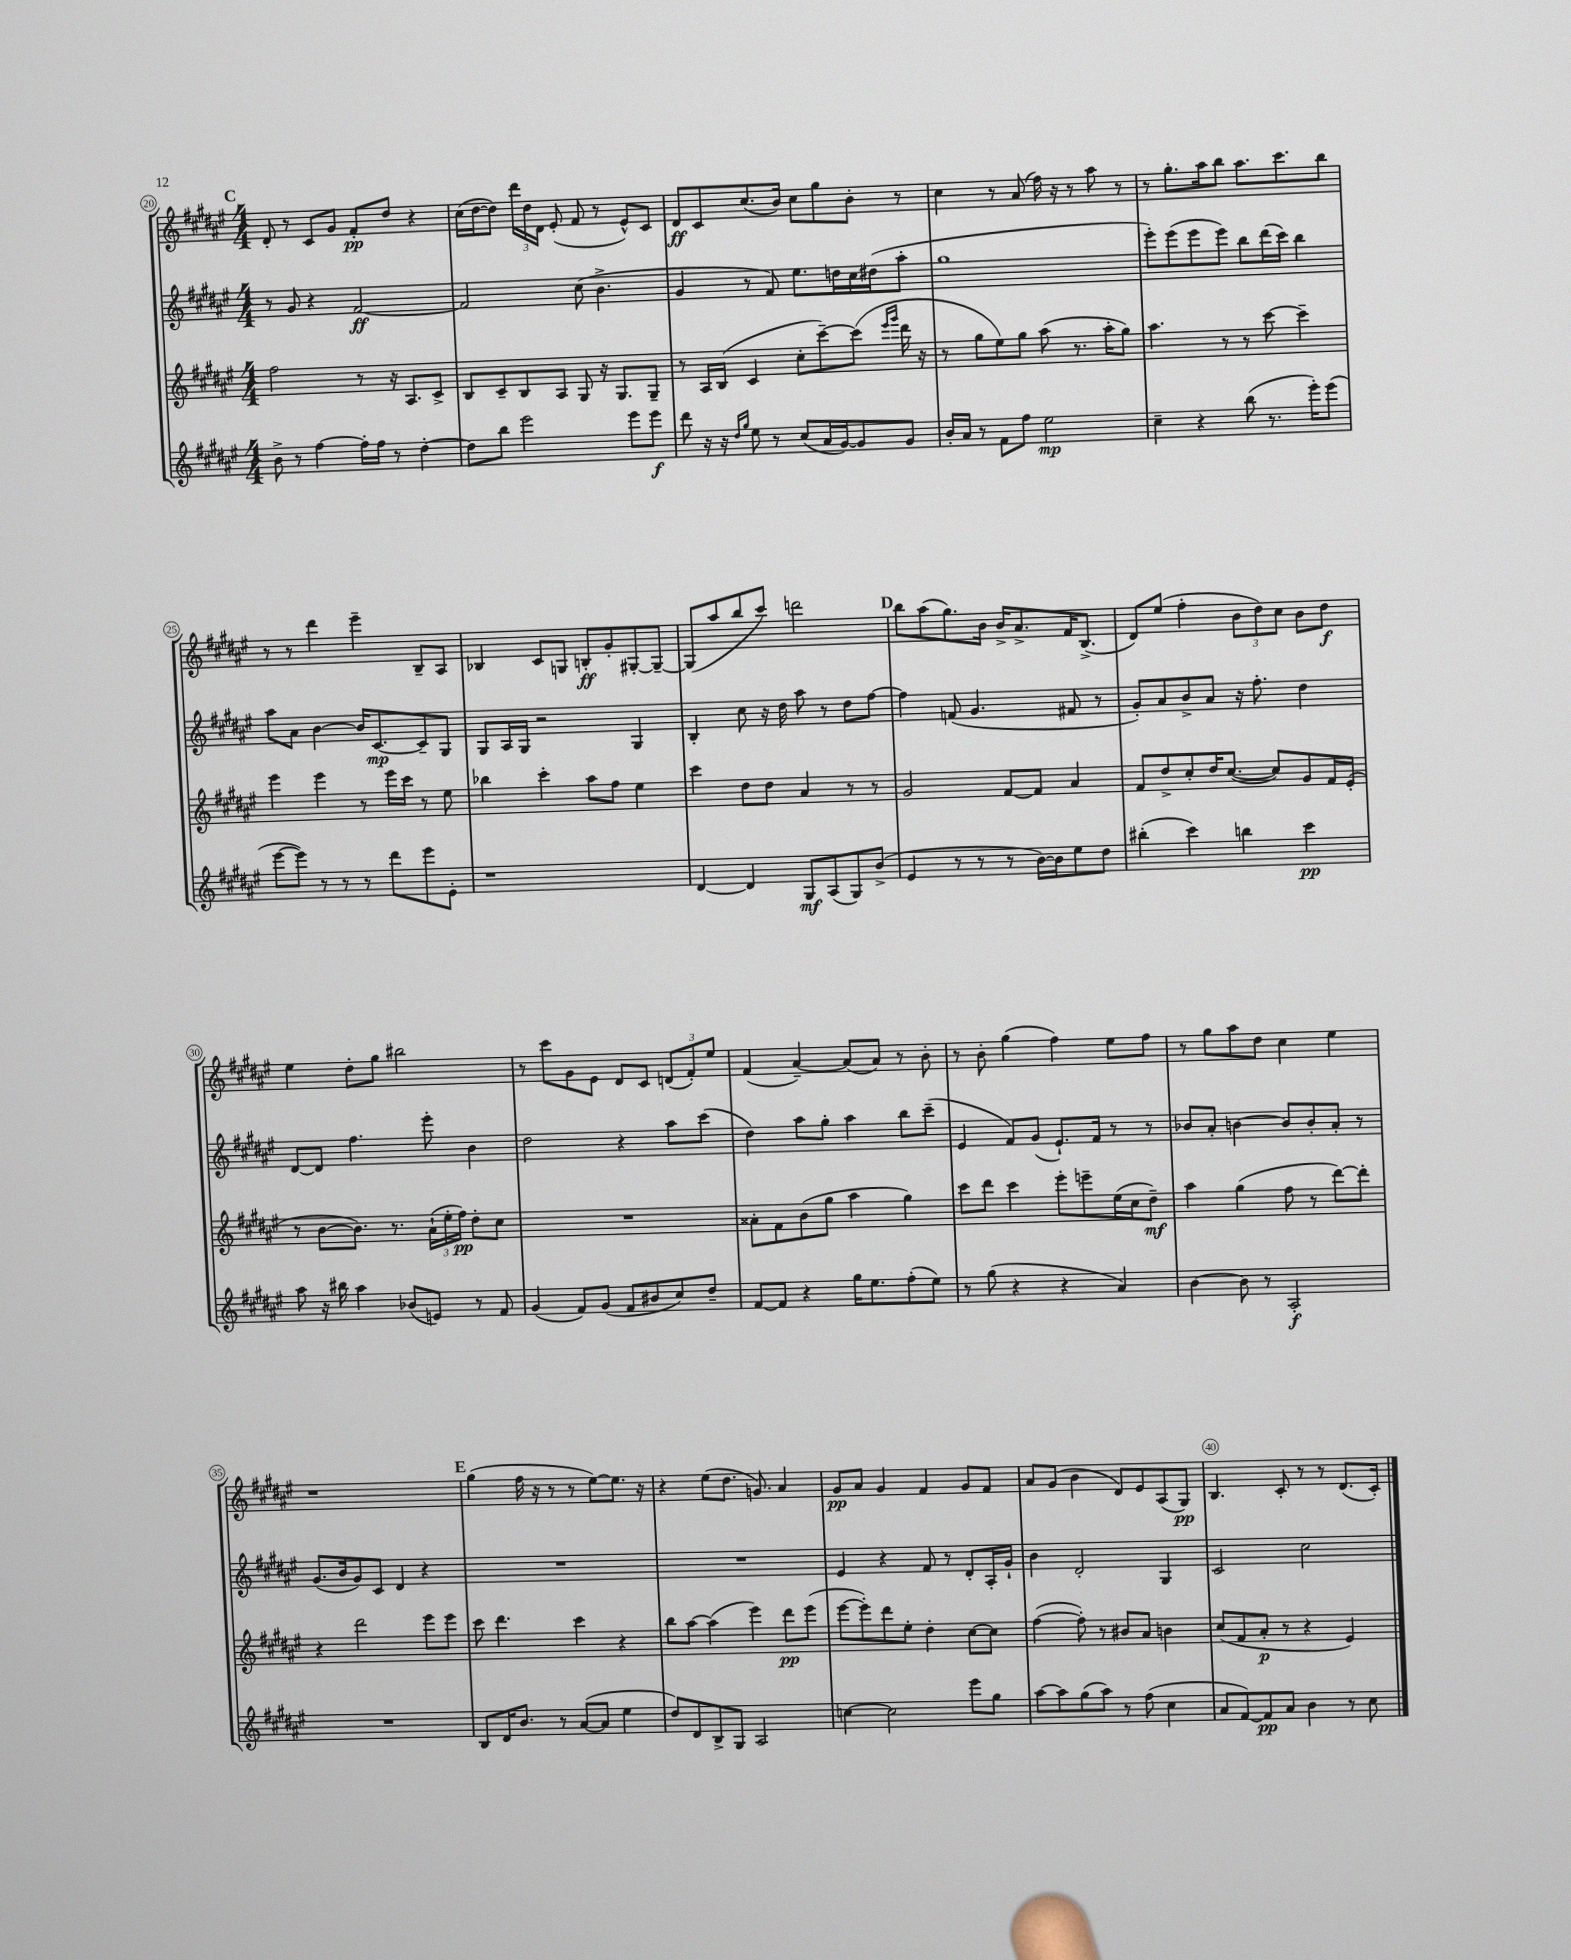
<<
\new StaffGroup <<
\new Staff = "s0" {
    \clef treble \key fis \major \numericTimeSignature \time 4/4
    \autoBeamOff \mark \markup { \bold "C" } dis'8-. r8 cis'8[ gis'8] fis'8[-.\pp dis''8] r4 |
    cis''16[( dis''16~ dis''8]) \tuplet 3/2 { dis'''16[ dis''16 dis'16] } eis'8-.( fis'8 r8 eis'8[-^) cis'8] |
    dis'8[\ff cis'8 cis''8.( b'16]) cis''8[ gis''8 b'8]-. r8 |
    cis''4 r8 ais'8( fis''16) r16 r8 ais''8 r8 |
    r8 gis''8.[-. ais''16 b''8] ais''8.[ cis'''8. b''8] |
    r8 r8 dis'''4 eis'''4-- b8[-- ais8] |
    bes4 cis'8[ g8] b8[-.\ff gis'8-. gis8~-. gis8]~-- |
    gis8[( ais''8 b''8 cis'''8]) d'''2 |
    \mark \markup { \bold "D" } b''8[ ais''8( gis''8.) b'16] b'16[-> ais'8.-> fis'16 b8.]->( |
    dis'8[) eis''8]( fis''4-. \tuplet 3/2 { b'8[ dis''8) cis''8] } b'8[ dis''8]\f |
    eis''4 dis''8[-. gis''8] bis''2 |
    r8 cis'''8[ gis'8 eis'8] dis'8[ cis'8] \tuplet 3/2 { d'8[( fis'8-.) eis''8] } |
    fis'4( ais'4~--) ais'8[( ais'8]) r8 b'8-. |
    r8 b'8-. gis''4( fis''4) eis''8[ fis''8] |
    r8 gis''8[ ais''8 dis''8] cis''4 eis''4 |
    r1 |
    \mark \markup { \bold "E" } gis''4( fis''16 r16 r8 r8 eis''8[~) eis''8.] r16 |
    r4 eis''8[( dis''8.] g'8.) ais'4 |
    gis'8[\pp ais'8] gis'4 fis'4 gis'8[ fis'8] |
    ais'8[ gis'8]( b'4 dis'8[) eis'8 ais8( gis8]\pp) |
    b4. cis'8-. r8 r8 dis'8.[( cis'16]-.) \bar "|." |
}
\new Staff = "s1" {
    \clef treble \key fis \major \numericTimeSignature \time 4/4
    \autoBeamOff \mark \markup { \bold "C" } r8 gis'8 r4 fis'2~\ff |
    fis'2 cis''8( b'4.-> |
    gis'4 r8 fis'8) eis''8.[ d''16 cis''16 dis''16( ais''8]-. |
    gis''1 |
    eis'''8[-.) eis'''8( eis'''8 eis'''8]) b''8[ dis'''16( cis'''16]) b''4 |
    ais''8[ ais'8] b'4~ b'16[ cis'8.~\mp cis'8-- gis8] |
    gis8[ ais16 gis16] r2 gis4 |
    b4-. cis''8 r16 dis''16 ais''8 r8 dis''8[ fis''8]~ |
    \mark \markup { \bold "D" } fis''4 f'8( gis'4. fis'8 r8 |
    gis'8[-.) ais'8 b'8-> ais'8] r16 fis''8.-. dis''4 |
    dis'8[~ dis'8] fis''4. eis'''8-. b'4 |
    dis''2 r4 ais''8[ cis'''8]( |
    dis''4) ais''8[ gis''8]-. ais''4 b''8[ cis'''8]--( |
    eis'4 fis'8[) gis'8]( eis'8.[-!) fis'16] r8 r8 |
    bes'8[ ais'8]-. b'4~ b'8[ b'8-. ais'8]-. r8 |
    gis'8.[( b'16 gis'8) cis'8] dis'4 r4 |
    \mark \markup { \bold "E" } R1 |
    R1 |
    eis'4 r4 fis'8 r8 dis'8[-. ais16-. gis'16]-! |
    b'4 dis'2-. gis4 |
    cis'2 cis''2 \bar "|." |
}
\new Staff = "s2" {
    \clef treble \key fis \major \numericTimeSignature \time 4/4
    \autoBeamOff \mark \markup { \bold "C" } fis''2 r8 r16 ais8.[ cis'8]-> |
    b8[ cis'8-- b8 ais8] gis8 r16 gis8.[ gis8]-- |
    r8 ais16[ b16]( cis'4 cis''8[-. cis'''8~--) cis'''8]( \grace { eis'''16[ gis'''16] } dis'''16 r16 |
    r8 gis''8[ eis''8) gis''8] ais''8( r8. ais''16[-. gis''8]) |
    ais''4. r8 r8 cis'''8~ cis'''4-- |
    eis'''4 eis'''4 r8 eis'''16[ cis'''16] r8 eis''8 |
    bes''4 cis'''4-. ais''8[ fis''8] eis''4 |
    cis'''4 dis''8[ dis''8] ais'4 r8 r8 |
    \mark \markup { \bold "D" } gis'2 fis'8[~ fis'8] ais'4 |
    fis'8[ dis''8-> cis''8-. dis''16 cis''8.]~( cis''8[) gis'8 fis'16 eis'16]-.( |
    r8 b'8[~ b'8.]) r8. \tuplet 3/2 { ais'16[-!( eis''16-. fis''16]\pp) } dis''8[-. cis''8] |
    R1 |
    aisis'8[-. fis'8 b'8( gis''8] ais''4 gis''4) |
    cis'''8[ dis'''8] cis'''4 eis'''8[-. e'''8-- eis''16( cis''16 dis''8]--\mf) |
    ais''4 gis''4( fis''8 r8 dis'''8[~) dis'''8]-. |
    r4 dis'''2 eis'''8[ eis'''8] |
    \mark \markup { \bold "E" } cis'''8 dis'''4. cis'''4 r4 |
    b''8[ ais''8]~ ais''4( eis'''4) dis'''8[\pp eis'''8]( |
    eis'''8[~ eis'''8-.) dis'''8 eis''8]-. dis''4-. cis''8[~ cis''8] |
    fis''4~( fis''8-.) r8 bis'8[ ais'8] b'4 |
    cis''8[( fis'8 ais'8]-.\p r8 r4 eis'4) \bar "|." |
}
\new Staff = "s3" {
    \clef treble \key fis \major \numericTimeSignature \time 4/4
    \autoBeamOff \mark \markup { \bold "C" } b'8-> r8 fis''4~ fis''16[-. fis''16] r8 dis''4~-. |
    dis''8[ b''8] eis'''2 eis'''8[ eis'''8]\f |
    dis'''8 r16 r16 \grace { dis''16[ gis''16] } eis''8 r8 cis''8[( ais'16 gis'16~) gis'8 gis'8] |
    b'16[-. ais'16] r8 fis'8[ fis''8] eis''2\mp |
    cis''4-- r4 b''8( r8. eis'''16[-.) eis'''8]( |
    eis'''8[~ eis'''8]) r8 r8 r8 dis'''8[ eis'''8 eis'8]-. |
    r1 |
    dis'4~ dis'4 gis8[\mf ais8( gis8) b'8]->( |
    \mark \markup { \bold "D" } eis'4 r8 r8 r8 b'16[~) b'16 eis''8 dis''8] |
    bis''4-.( cis'''4) b''4 cis'''4\pp |
    ais''8 r16 bis''16 ais''4 bes'8[( e'8]) r8 fis'8 |
    gis'4( fis'8[) gis'8]( fis'8[ bis'8 cis''8) dis''8]-- |
    fis'8[~ fis'8] r4 gis''16[ eis''8. fis''8-.( eis''8]) |
    r8 gis''8( r4 r4 ais'4) |
    b'4~ b'8 r8 ais2-.\f |
    R1 |
    \mark \markup { \bold "E" } b8[ dis'16 b'8.] r8 ais'8[~( ais'8] eis''4 |
    dis''8[) dis'8 b8-> gis8] ais2 |
    c''4~ c''2 eis'''8[ gis''8] |
    ais''8[~ ais''8 gis''8( ais''8]) r8 fis''8( cis''4 |
    ais'8[ fis'8~) fis'8\pp ais'8] b'4 r8 cis''8 \bar "|." |
}
>>
>>
\layout { \context { \Score currentBarNumber = #20 \override BarNumber.break-visibility = ##(#f #t #t) barNumberVisibility = #(every-nth-bar-number-visible 5) \override BarNumber.stencil = #(make-stencil-circler 0.1 0.3 ly:text-interface::print) } }
